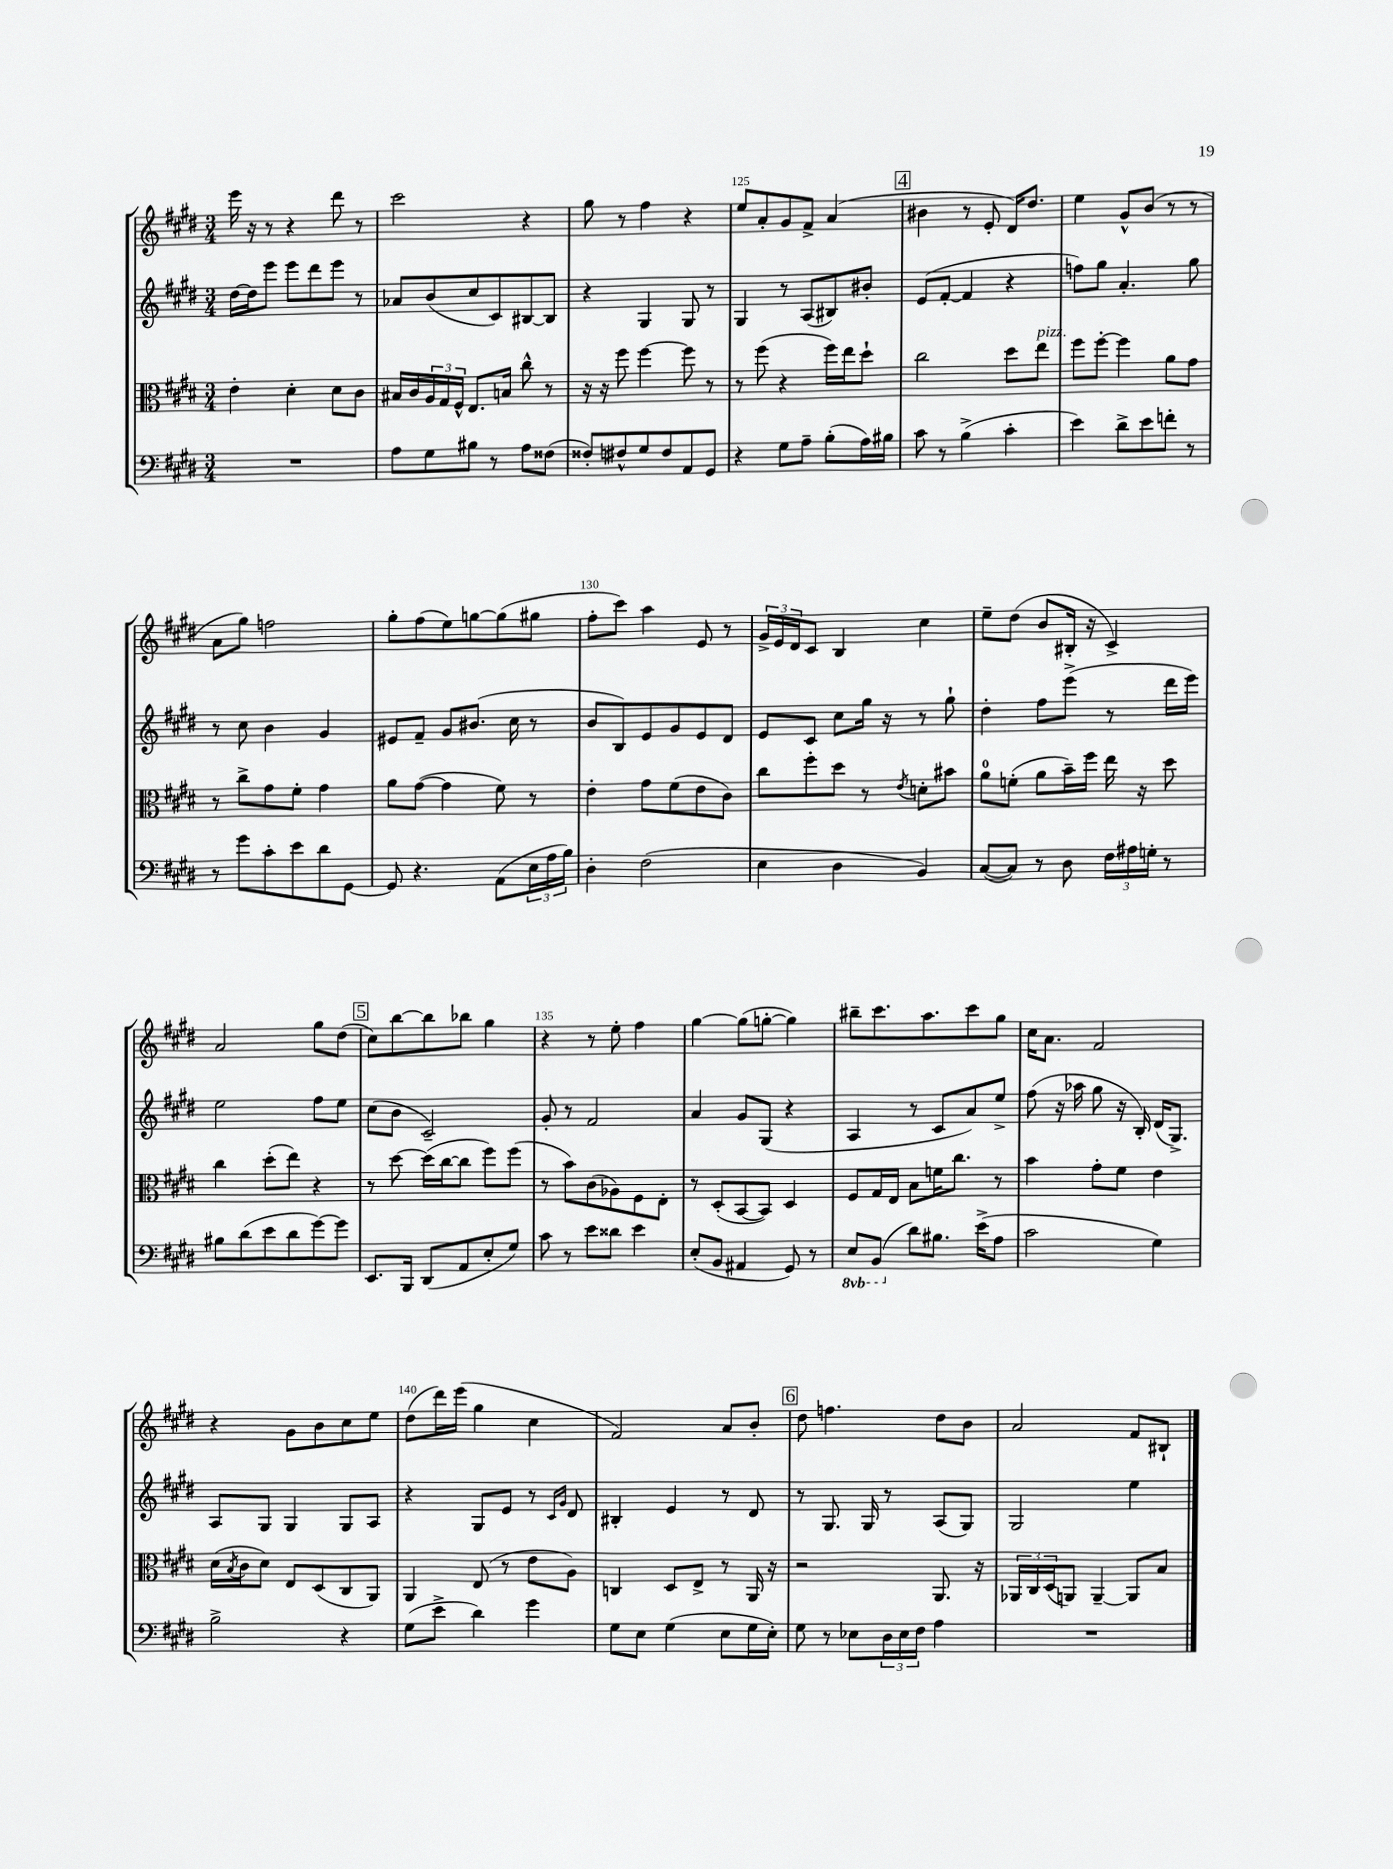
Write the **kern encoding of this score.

**kern	**kern	**kern	**kern
*part4	*part3	*part2	*part1
*staff4	*staff3	*staff2	*staff1
*clefF4	*clefC3	*clefG2	*clefG2
*k[f#c#g#d#]	*k[f#c#g#d#]	*k[f#c#g#d#]	*k[f#c#g#d#]
*M3/4	*M3/4	*M3/4	*M3/4
=122	=122	=122	=122
2.r	4e'\	[16dd#\LL	16eee\
.	.	16dd#\J]	16r
.	.	8eee\J	8r
.	4d#'\	8eee\L	4r
.	.	8ddd#\	.
.	8d#\L	8eee\J	8ddd#\
.	8c#\J	8r	8r
=123	=123	=123	=123
8A\L	16B#X/LL	8a-X/L	2ccc#\
.	16c#/	.	.
8G#\	24A/	(8b/	.
.	24G#/	.	.
.	24F#^^/JJ	.	.
8B#X\J	8.E/L	8cc#/	.
8r	.	8c#/)	.
.	16Bn/Jk	.	.
8A\L	8cc#^^\	[8B#X/	4r
(8F##X\J	8r	8B#/J]	.
=124	=124	=124	=124
8F##X'/L)	16r	4r	8gg#\
.	16r	.	.
8F#X^^/	8ff#\	.	8r
8G#/	[4ff#\	4G#/	4ff#\
8F#/	.	.	.
8AA/	8ff#\]	8G#/	4r
8GG#/J	8r	8r	.
=125	=125	=125	=125
4r	8r	4G#/	8ee/L
.	(8ff#\	.	8a'/
8G#\L	4r	8r	8g#/
8A~\J	.	(8A/L	8f#^/J
(8B'\L	16ff#\LL)	8B#X/)	(4a/
.	16ee\J	.	.
16A\L)	8dd#`\J	8b#X'/J	.
16B#X\JJ	.	.	.
!!LO:REH:place=s1:t=4
=126	=126	=126	=126
8c#\	2cc#\	(8e/L	4b#X\
8r	.	[8f#'/J	.
(4B^\	.	4f#/]	8r
.	.	.	8e'/
4c#'\	8dd#\L	4r	16d#/KL)
.	.	.	8.dd#/J
!	!LO:TX:a:i:t=pizz.	!	!
.	8ee\J	.	.
=127	=127	=127	=127
4e\)	8ff#\L	8ffn\L)	4ee\
.	[8ff#'\J	8gg#\J	.
8d#^\L	4ff#\]	4.a'/	8g#^^/L
8e\	.	.	(8b/J
8fn'\J	8a\L	.	8r
8r	8g#\J	8gg#\	8r
!!LO:LB:g=z
=128	=128	=128	=128
8r	8r	8r	8a\L
8g#\L	8cc#^\L	8cc#\	8gg#\J)
8c#'\	8g#\	4b\	2ffn\
8e\	8f#'\J	.	.
8d#\	4g#\	4g#/	.
[8GG#\J	.	.	.
=129	=129	=129	=129
8GG#/]	8a\L	8e#X/L	8gg#'\L
4.r	([8g#\J	8f#~/J	(8ff#\
.	4g#\]	8g#/L	8ee\)
.	.	(8.b#X/J	[8ggn\
(8AA\L	8f#\)	.	(8gg\]
.	.	16cc#\	.
24E\L	8r	8r	8gg#X\J
24A\	.	.	.
24B\JJ)	.	.	.
=130	=130	=130	=130
4D#'\	4e'\	8b/L	8ff#'\L
.	.	8B/)	8ccc#\J)
(2F#\	8g#\L	8e/	4aa\
.	(8f#\	8g#/	.
.	8e\	8e/	8e/
.	8c#\J)	8d#/J	8r
=131	=131	=131	=131
4E\	8cc#\L	8e/L	24g#^/LL
.	.	.	24e/
.	.	.	24d#/J
.	8ff#'\	8c#/J	8c#/J
4D#\	8dd#\J	8cc#\L	4B/
.	8r	16gg#\Jk	.
.	.	16r	.
.	8qe/	.	.
4BB/)	8dn'\L	8r	4cc#\
.	8b#X\J	8gg#`\	.
=132	=132	=132	=132
([8C#/L	8a\L	4dd#'\	8ee~\L
8C#/J])	(8fn'\J	.	(8dd#\J
8r	8a\L	8ff#\L	8b/L
8D#\	16b~\L)	(8eee^\J	16B#X'/Jk
.	16ff#\JJ	.	16r
24F#\LL	16ee\	8r	4c#^/)
24A#X\	.	.	.
.	16r	.	.
24Gn'\JJ	.	.	.
8r	8dd#\	16ddd#\LL	.
.	.	16eee\JJ)	.
!!LO:LB:g=z
=133	=133	=133	=133
8B#X\L	4cc#\	2ee\	2a/
(8d#\	.	.	.
8e\	(8dd#'\L	.	.
8d#\	8ee\J)	.	.
[8g#\)	4r	8ff#\L	8gg#\L
8g#\J]	.	8ee\J	(8dd#\J
!!LO:REH:place=s1:t=5
=134	=134	=134	=134
8.EE/L	8r	(8cc#\L	8cc#\L)
.	[8dd#\	8b\J	[8bb\
16BBB/Jk	.	.	.
(8DD#/L	(16dd#\LL]	2c#~/)	8bb\]
.	[16cc#\J	.	.
8AA/	8cc#\J]	.	8bb-X\J
8E'/	8ff#\L)	.	4gg#\
8G#/J)	(8ff#\J	.	.
=135	=135	=135	=135
8c#\	8r	8g#'/	4r
8r	8b\L)	8r	.
8e\L	(8c#\	2f#/	8r
8d##X\J	8A-X\)	.	8ee'\
4e\	8F#\	.	4ff#\
.	8E'\J	.	.
=136	=136	=136	=136
(8E'/L	8r	4a/	[4gg#\
8BB/J	(8D#'/L	.	.
4AA#X/	[8BB/	8g#/L	(8gg#\L]
.	8BB/J])	(8G#/J	[8ggn'\J
8GG#/)	4D#/	4r	4gg\])
8r	.	.	.
=137	=137	=137	=137
*8ba	*	*	*
8EE/L	8F#/L	4A/	8bb#X~\L
(8BBB/J	16G#/L	.	8.ccc#\
.	16E/JJ	.	.
*X8ba	*	*	*
8d#\L)	8B\L	8r	.
.	.	.	8.aa\
8.B#X\J	16fn\K	8c#/L	.
.	8.cc#\J	.	.
.	.	8a/)	8ccc#\
(16e^\KL	.	.	.
8A\J	8r	8ee^/J	8gg#\J
=138	=138	=138	=138
2c#\	4b\	(8ff#\	16cc#\KL
.	.	.	8.a\J
.	.	16r	.
.	.	16aa-X\	.
.	8g#'\L	8gg#\	2f#/
.	8f#\J	16r	.
.	.	16B'/)	.
4G#\)	4e\	(16d#/KL	.
.	.	8.G#^/J)	.
!!LO:LB:g=z
=139	=139	=139	=139
2B^\	(16d#\LL	8A/L	4r
.	8qB/	.	.
.	16c#\J	.	.
.	8d#\J)	8G#/J	.
.	8E/L	4G#/	8g#\L
.	(8D#/	.	8b\
4r	8C#/	8G#/L	8cc#\
.	8AA/J)	8A/J	8ee\J
=140	=140	=140	=140
(8G#\L	4AA/	4r	(8dd#\L
8e^\J	.	.	16ddd#\L)
.	.	.	(16eee\JJ
4d#\)	(8E/	8G#/L	4gg#\
.	8r	8e/J	.
4g#\	8e\L	8r	4cc#\
.	.	16qqc#/LL	.
.	.	16qqg#/JJ	.
.	8A\J)	8d#/	.
=141	=141	=141	=141
8G#\L	4Cn/	4B#X'/	2f#/)
8E\J	.	.	.
(4G#\	8D#/L	4e/	.
.	8E^/J	.	.
8E\L	8r	8r	8a/L
16G#\L	16AA/	8d#/	8b'/J
16E'\JJ)	16r	.	.
!!LO:REH:place=s1:t=6
=142	=142	=142	=142
8G#\	2r	8r	8dd#\
8r	.	8.G#/	4.ffn\
8E-X\L	.	.	.
.	.	16G#/	.
24D#\L	.	8r	.
24E-\	.	.	.
24F#\JJ	.	.	.
4A\	8.AA/	(8A/L	8dd#\L
.	.	8G#/J)	8b\J
.	16r	.	.
=143	=143	=143	=143
2.r	24AA-X/LL	2G#/	2a/
.	24C#/	.	.
.	(24D#/J	.	.
.	8AAn/J)	.	.
.	[4AA~/	.	.
.	8AA/L]	4ee\	8f#/L
.	8B/J	.	8B#X`/J
==	==	==	==
*-	*-	*-	*-
